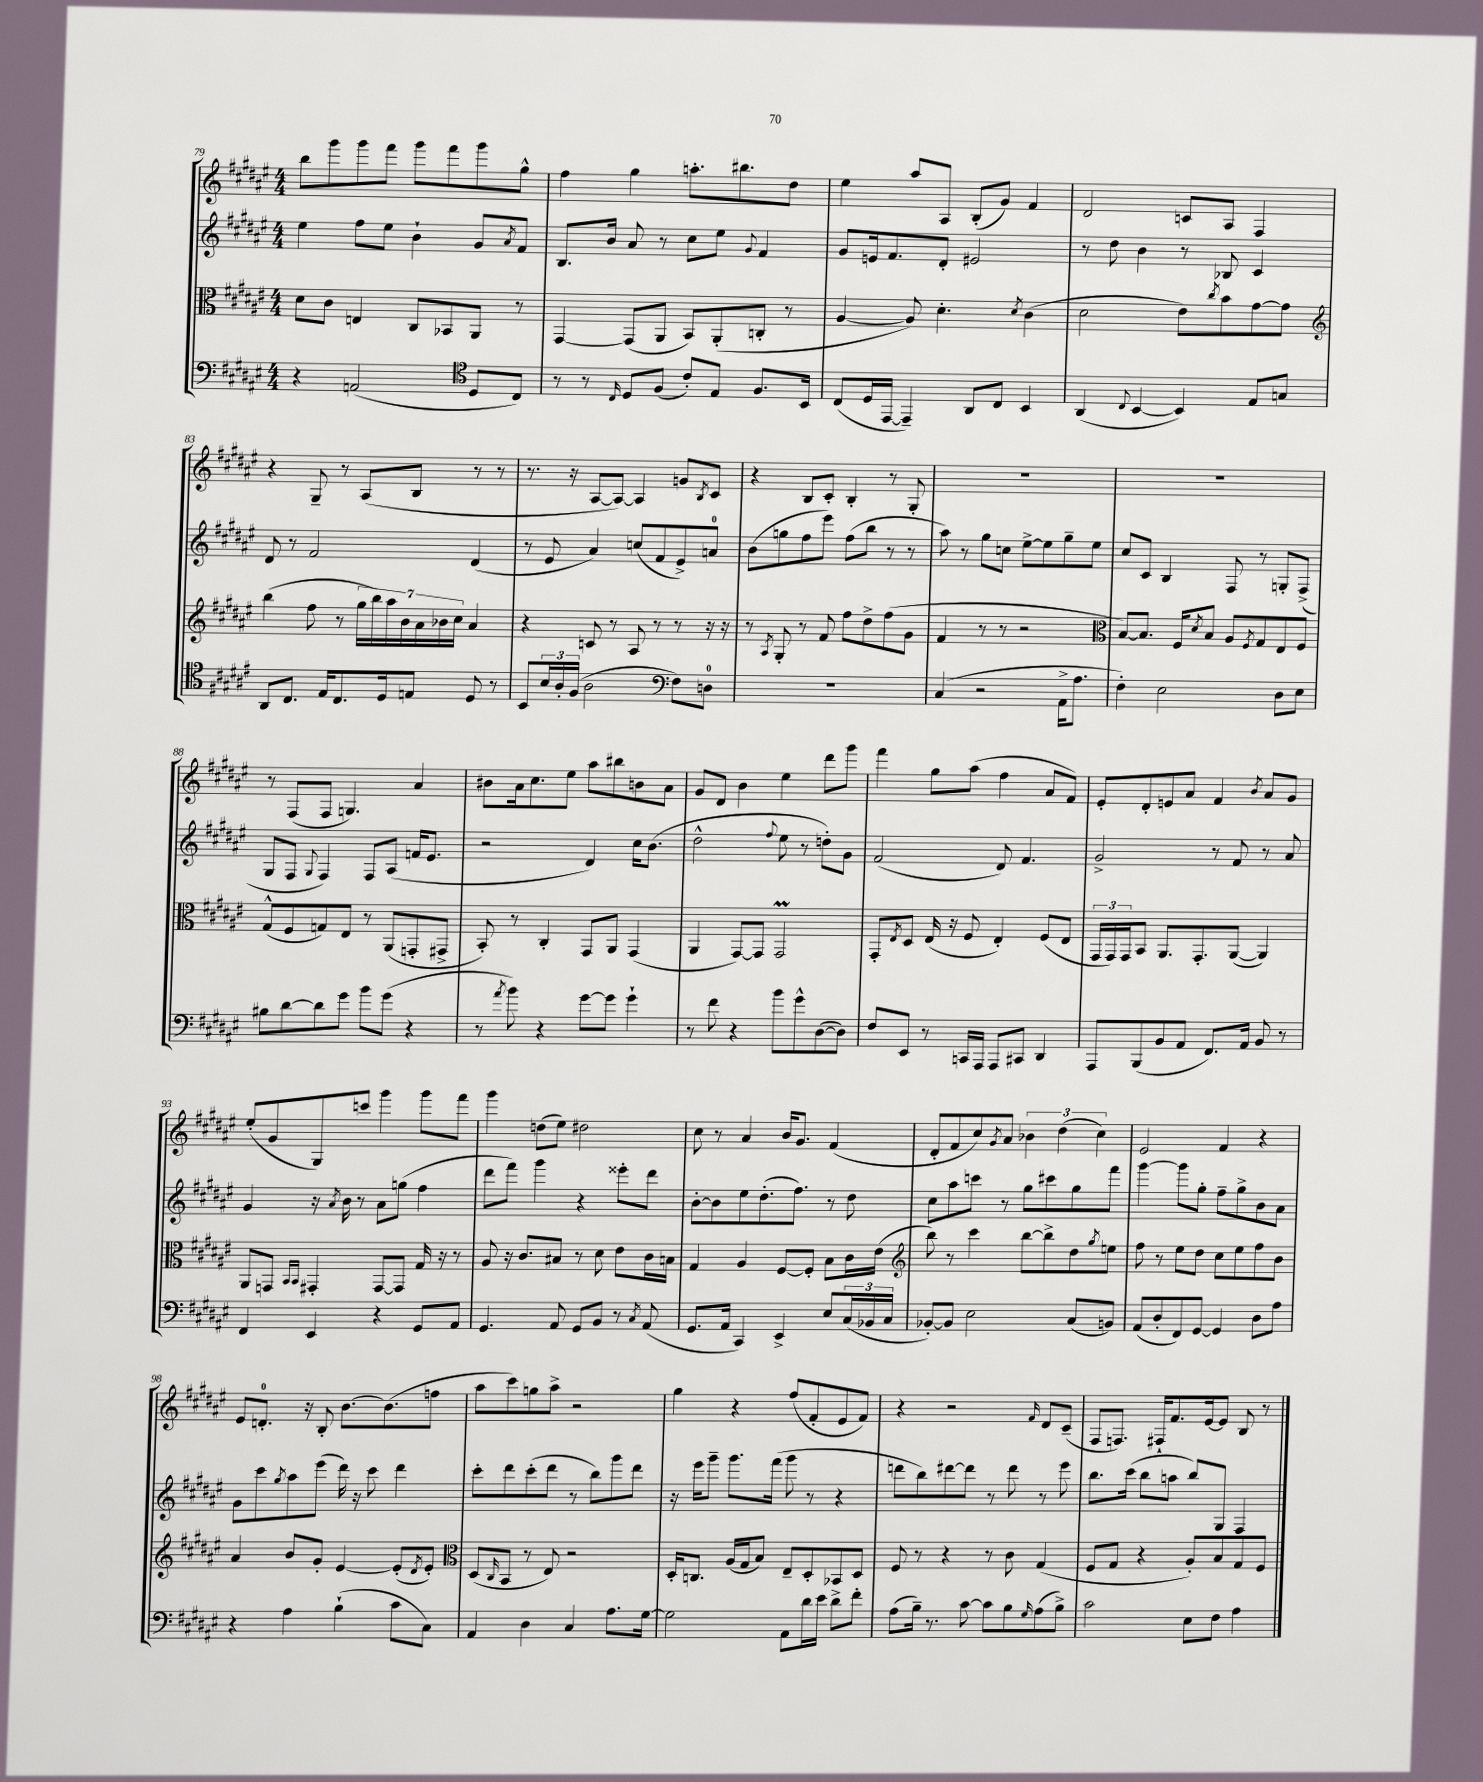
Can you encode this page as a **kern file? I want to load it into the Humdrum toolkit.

**kern	**kern	**kern	**kern
*staff4	*staff3	*staff2	*staff1
*clefF4	*clefC3	*clefG2	*clefG2
*k[f#c#g#d#a#e#]	*k[f#c#g#d#a#e#]	*k[f#c#g#d#a#e#]	*k[f#c#g#d#a#e#]
*M4/4	*M4/4	*M4/4	*M4/4
4r	8d#	4ee#	8bb
.	8c#	.	8ggg#
(2AA	4E	8ff#	8ggg#
.	.	8ee#	8fff#
.	8C#	4b`	8ggg#
.	8BB-	.	8fff#
*clefC4	*	*	*
8D#	8AA#	8g#	8ggg#
.	.	8qa#	.
8C#)	8r	8f#	8gg#^^
=	=	=	=
8r	[4GG#	8.B	4ff#
8r	.	.	.
.	.	16b	.
16qqC#	.	.	.
8D#	(8GG#]	8a#	4gg#
(8F#	8AA#	8r	.
8c#')	8BB)	8cc#	8.aa'
8E#	(8AA#'	8ee#	.
.	.	.	8.bb#
.	.	8qqg#	.
8.F#	8C'	4f#	.
.	8r	.	8dd#
16BB	.	.	.
=	=	=	=
(8C#	[4A#	8g#	4ee#
16D#	.	16e	.
[16EE#	.	8.f#	.
4EE#~])	8A#])	.	8aa#
.	4.d#'	8d#'	8A#
8AA#	.	2e#	(8B'
8C#	.	.	8g#)
.	8qd#	.	.
4BB	(4c#	.	4f#
=	=	=	=
(4AA#	2d#	8r	2d#
.	.	8dd#	.
8qqC#	.	.	.
[4BB	.	4b	.
4BB])	8e#)	8r	8c
.	8qcc#	.	.
.	8b	8B-	8A#
8E#	[8g#	4c#	4F#
8G	8g#]	.	.
=	=	=	=
*	*clefG2	*	*
8AA#	(4bb	8d#	4r
8.C#	.	8r	.
.	8ff#	2f#	8G#~
16E#	.	.	.
8.C#	8r	.	8r
.	28gg#	.	(8A#
.	28bb)	.	.
16D#	.	.	.
.	28aa#	.	.
.	28b	.	.
8E	.	.	8B
.	28a#	.	.
.	28b-	.	.
.	28cc#	.	.
8D#	4a#	(4d#	8r
8r	.	.	8r
=	=	=	=
8BB	4r	8r	8.r
24B	.	8e#	.
24A#'	.	.	.
.	.	.	16r
(24F#	.	.	.
2A#	8c	4a#)	[8A#
.	8r	.	8A#_)
.	8A#	(8cc	4A#]
.	8r	8f#	.
*clefF4	*	*	*
8F#)	8r	8e#^)	8g
.	.	.	8qB
8D	16r	8a	8c#
.	16r	.	.
=	=	=	=
1r	8r	(8b	4r
.	8qA#	.	.
.	8G#'	8gg	.
.	8r	8ff#	8B
.	8f#	8eee#)	8c#'
.	8ff#	(8ff#	4B'
.	8dd#^	8bb	.
.	(8ff#	8r	8r
.	8g#	8r	8G#'
=	=	=	=
(4C#	4f#	8aa#)	1r
.	.	8r	.
2r	8r	8gg#	.
.	8r	8cc	.
.	2r	[8ee#^	.
.	.	8ee#]	.
16AA#^	.	8gg#~	.
8.A#	.	.	.
.	.	8ee#	.
=	=	=	=
*	*clefC3	*	*
4F#')	[8B)	8cc#	1r
.	8.B]	8c#	.
2E#	.	4B	.
.	16F#	.	.
.	8qd#	.	.
.	8B	.	.
.	8A#	8F#	.
.	8qF#	.	.
.	8G#	8r	.
8D#	8E#	8G'	.
8E#	8F#	(8F#^	.
=	=	=	=
8B#	(8G#^^	8G#	8r
[8d#	8F#	8F#	(8F#
.	.	8qqG#	.
8d#]	8G)	4F#)	8F#
8g#	8E#	.	4.G)
8b	8r	8F#	.
(8g#	(8AA#	(8A#	.
4r	8GG'	16f	4a#
.	.	8.e#	.
.	8GG#^	.	.
=	=	=	=
8r	8BB')	2r	8b#
8qa#	.	.	.
8b)	8r	.	16a#
.	.	.	8.cc#
4r	4C#'	.	.
.	.	.	8ee#
[8g#	8GG#	4d#)	8aa#
8g#]	8AA#	.	8bb#
4g#`	(4GG#	16cc#	8b
.	.	(8.b	.
.	.	.	8a#
=	=	=	=
8r	4AA#	2dd#^^	8g#
8f#	.	.	8d#
4r	[8GG#)	.	4b
.	8GG#]	.	.
.	.	8qqff#	.
8b	2GG#	8ee#	4ee#
8g#^^	.	8r	.
([8D#	.	8dd')	8ddd#
8D#])	.	8g#	8ggg#
=	=	=	=
8F#	8GG#'	(2f#	4fff#
.	8qE#	.	.
8EE#	8D#	.	.
8r	(16E#	.	8gg#
.	16r	.	.
16CC	8F#	.	(8aa#
16AAA#	.	.	.
8AAA#	4E#')	8d#)	4ff#
8CC#	.	4.f#	.
4DD#	(8F#	.	8a#
.	8E#	.	8f#)
=	=	=	=
8AAA#	24GG#	2g#^	8e#'
.	24GG#)	.	.
.	24GG#	.	.
(8BBB	8BB	.	8d#'
8BB	8.AA#	.	8e
8AA#	.	.	8a#
.	8.GG#'	.	.
8.FF#)	.	8r	4f#
.	([8AA#	8f#	.
16AA#	.	.	.
.	.	.	8qb
8BB	4AA#])	8r	8a#
8r	.	8a#	8g#
=	=	=	=
4FF#	8AA#	4g#	(8ee#'
.	8GG	.	8g#
.	16qqBB	.	.
.	16qqBB	.	.
4EE#	4GG#'	16r	8G#)
.	.	8qa#	.
.	.	16b	.
.	.	8r	8ccc
4r	[8GG#	8a#	4ggg#
.	8GG#]	(8gg	.
8GG#	16G#	4ff#	8ggg#
.	16r	.	.
8AA#	8r	.	8fff#
=	=	=	=
4.GG#	8A#	8ddd#	4ggg#
.	16r	8fff#)	.
.	8.c#	.	.
.	.	4ggg#	(8dd
8AA#	8B#	.	8ee#)
8GG#	8r	4r	2dd#
8BB	8d#	.	.
8r	8e#	8eee##'	.
8qC#	.	.	.
(8AA#	16c#	8ddd#	.
.	16B	.	.
=	=	=	=
8.GG#	4G#	[8b'	8cc#
.	.	8b]	8r
16AA#	.	.	.
4CC#)	4A#	8ee#	4a#
.	.	(8.dd#'	.
4EE#^	[8F#	.	16b
.	.	8.ff#)	8.g#
.	8F#']	.	.
8E#	8B	8r	(4f#
(24C#	16c#	8dd#	.
24BB-	.	.	.
.	(16e#	.	.
24C#	.	.	.
=	=	=	=
*	*clefG2	*	*
[8BB-')	8bb)	8cc#	8d#'
8BB-]	8r	8aa#	8f#
2E#	4ccc#	8ccc	8cc#)
.	.	.	8qg#
.	.	8r	8a#
.	[8bb	8gg#	6b-
.	8bb^]	8ccc#	.
.	.	.	(6dd#
(8C#	8dd#	8gg#	.
.	.	.	6cc#)
.	8qgg#	.	.
8BB)	8ee	8fff#	.
=	=	=	=
(8AA#	8ff#	[4ggg#	2e#
8D#'	8r	.	.
8FF#)	8ee#	8ggg#]	.
[8GG#	8dd#	8gg#'	.
4GG#]	8cc#	8ff#~	4f#
.	8ee#	8gg#^	.
8D#	8ff#	8b	4r
8A#	8b	8a#	.
=	=	=	=
4r	4a#	8g#	8e#
.	.	8ccc#	8.d'
.	.	8qgg#	.
4A#	8b	8aa#	.
.	.	.	16r
.	8g#'	(8eee#	8B'
(4B`	[4e#	16ddd#)	[8.b
.	.	16r	.
.	.	8ccc#	.
.	.	.	(8.b]
8c#	(8e#']	4ddd#	.
.	8qd#	.	.
8C#)	8e#')	.	8ff
=	=	=	=
*	*clefC3	*	*
4AA#	(8D#	8ccc#'	8aa#
.	16qqC#	.	.
.	8BB	8ddd#	8ccc#)
4D#	8r	(8ccc#'	8gg
.	8E#)	8ddd#	8aa#^
4C#	2r	8r	2r
.	.	8bb)	.
8.A#	.	8ggg#	.
.	.	8ddd#	.
[16G#	.	.	.
=	=	=	=
2G#]	16D#'	16r	4gg#
.	8.C	16eee#	.
.	.	8ggg#~	.
.	(16A#	8.ggg#	4r
.	16G#	.	.
.	8B)	.	.
.	.	(16fff#	.
8AA#	8E#~	8ggg#	(8ff#
16d#	8D#'	8r	8f#'
16e#	.	.	.
8d#^	8BB-	4r	8e#
8f#'	8D#	.	8f#)
=	=	=	=
(8A#	8F#	8ddd	4r
16B~)	8r	8bb)	.
8.r	.	.	.
.	4r	[8ddd#	2r
[8c#	.	8ddd#]	.
8c#]	8r	8r	.
8B	8c#	8ddd#	.
16qqG#	.	.	16qqf#
(8A#	(4G#	8r	8d#
8B^)	.	8eee#	(8c#~
=	=	=	=
2c#	8F#	8.bb	8F#
.	8G#	.	8.F)
.	.	(16ccc#	.
.	4r	8bb	.
.	.	.	16F#`
.	.	8aa	8.f#
8E#	8A#')	8bb)	.
.	.	.	[16e#
8F#	8B	8G#	8e#]
4A#	8G#	4F#	8B
.	8F#	.	8r
==	==	==	==
*-	*-	*-	*-
